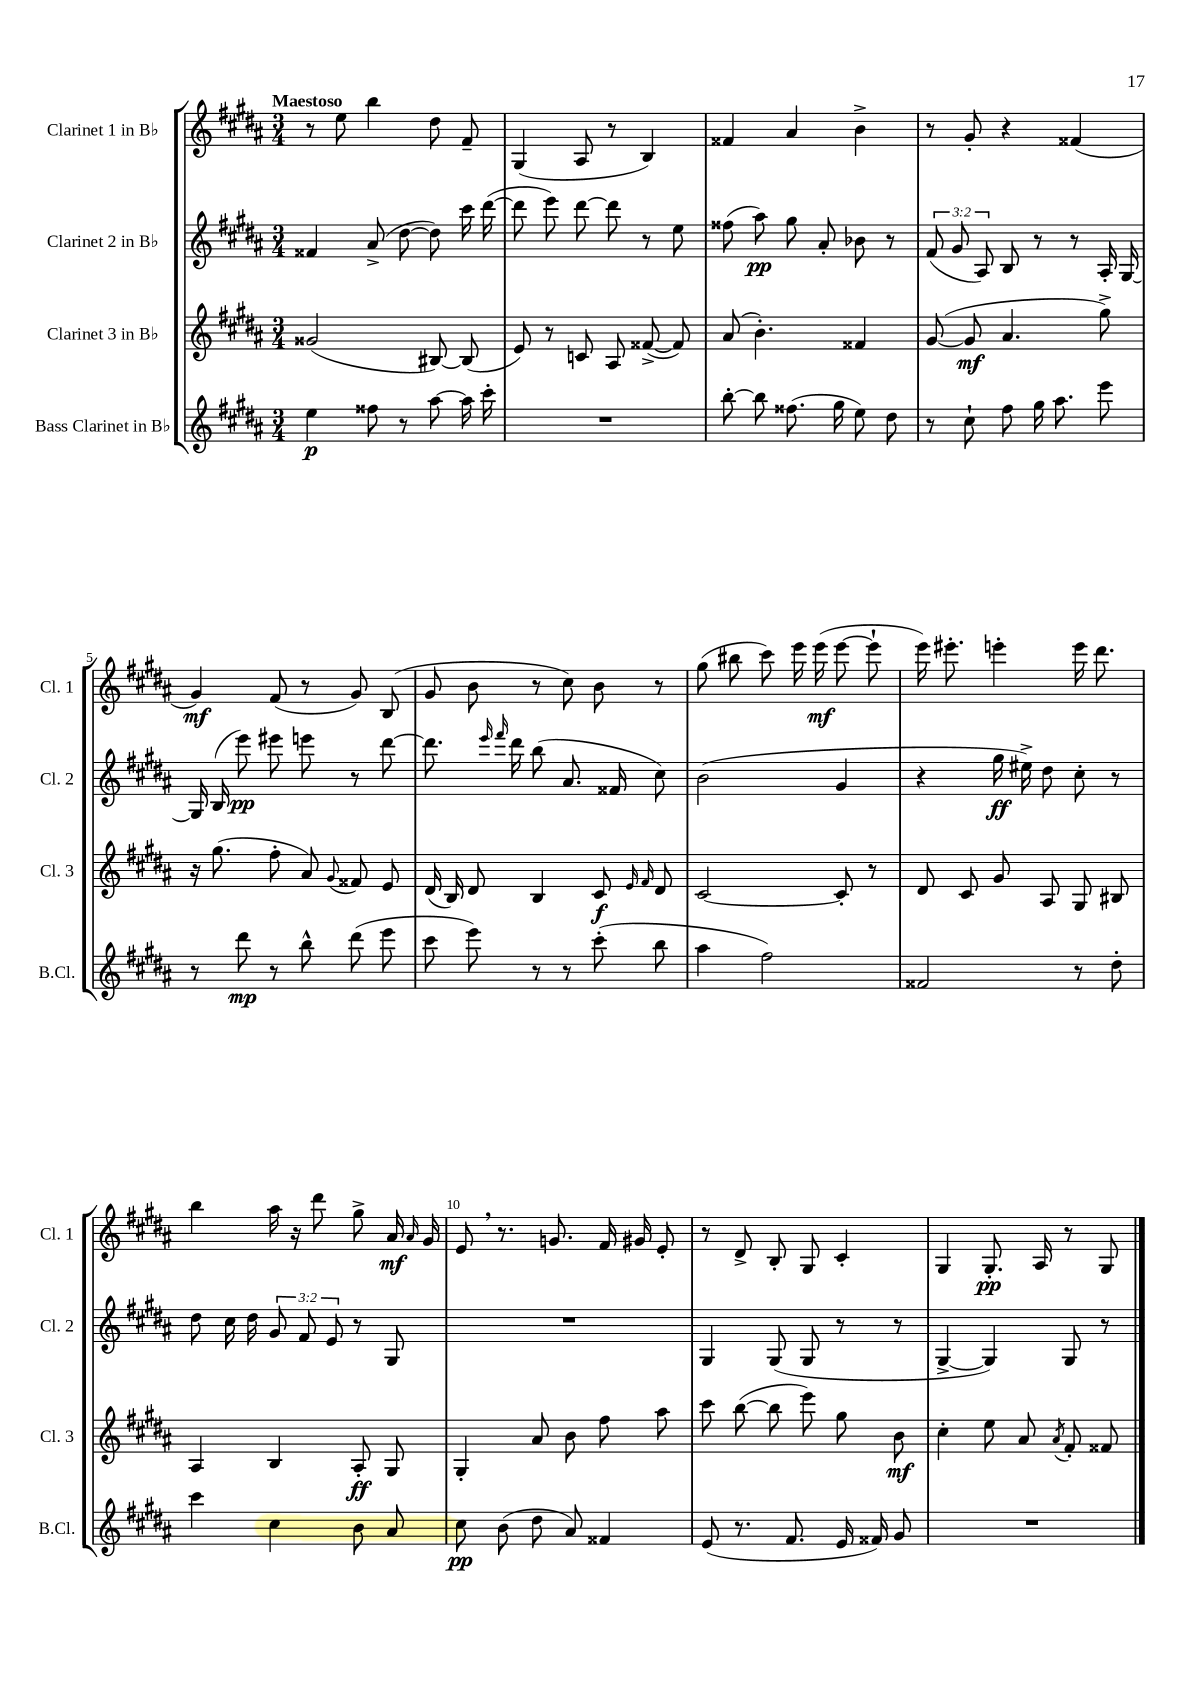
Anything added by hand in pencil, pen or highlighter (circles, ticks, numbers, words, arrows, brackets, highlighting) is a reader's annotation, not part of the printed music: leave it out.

**kern	**dynam	**kern	**dynam	**kern	**dynam	**kern	**dynam
*part4	*part4	*part3	*part3	*part2	*part2	*part1	*part1
*staff4	*staff4	*staff3	*staff3	*staff2	*staff2	*staff1	*staff1
*I"Bass Clarinet in B♭	*	*I"Clarinet 3 in B♭	*	*I"Clarinet 2 in B♭	*	*I"Clarinet 1 in B♭	*
*I'B.Cl.	*	*I'Cl. 3	*	*I'Cl. 2	*	*I'Cl. 1	*
*clefG2	*	*clefG2	*	*clefG2	*	*clefG2	*
*k[f#c#g#d#a#]	*	*k[f#c#g#d#a#]	*	*k[f#c#g#d#a#]	*	*k[f#c#g#d#a#]	*
*M3/4	*	*M3/4	*	*M3/4	*	*M3/4	*
=1	=1	=1	=1	=1	=1	=1	=1
!	!	!	!	!	!	!LO:TX:a:B:t=Maestoso	!
4ee\	p	(2g##X/	.	4f##X/	.	8r	.
.	.	.	.	.	.	8ee\	.
8ff##X\	.	.	.	(8a#^/	.	4bb\	.
8r	.	.	.	[8dd#\	.	.	.
[8aa#\	.	[8B#X/)	.	8dd#\])	.	8dd#\	.
16aa#\]	.	(8B#/]	.	16ccc#\	.	8f#~/	.
16ccc#'\	.	.	.	([16ddd#\	.	.	.
=2	=2	=2	=2	=2	=2	=2	=2
2.r	.	8e/)	.	8ddd#\]	.	(4G#/	.
.	.	8r	.	8eee\)	.	.	.
.	.	8cn/	.	[8ddd#\	.	8A#/	.
.	.	8A#/	.	8ddd#\]	.	8r	.
.	.	([8f##X^/	.	8r	.	4B/)	.
.	.	8f##/])	.	8ee\	.	.	.
=3	=3	=3	=3	=3	=3	=3	=3
[8bb'\	.	(8a#/	.	(8ff##X\	.	4f##X/	.
8bb\]	.	4.b'\)	.	8aa#\)	pp	.	.
(8.ff##X\	.	.	.	8gg#\	.	4a#/	.
.	.	.	.	8a#'/	.	.	.
16gg#\	.	.	.	.	.	.	.
8ee\)	.	4f##X/	.	8b-X\	.	4b^\	.
8dd#\	.	.	.	8r	.	.	.
=4	=4	=4	=4	=4	=4	=4	=4
8r	.	([8g#/	.	(12f#/	.	8r	.
.	.	.	.	12g#/	.	.	.
8cc#`\	.	8g#/]	mf	.	.	8g#'/	.
.	.	.	.	12A#/)	.	.	.
8ff#\	.	4.a#/	.	8B/	.	4r	.
16gg#\	.	.	.	8r	.	.	.
8.aa#\	.	.	.	.	.	.	.
.	.	.	.	8r	.	(4f##X/	.
8eee\	.	8gg#^\)	.	16A#'/	.	.	.
.	.	.	.	[16G#/	.	.	.
!!LO:LB:g=z
=5	=5	=5	=5	=5	=5	=5	=5
8r	.	16r	.	16G#/]	.	4g#/)	mf
.	.	(8.gg#\	.	(16B/	.	.	.
8ddd#\	mp	.	.	8eee\)	pp	.	.
8r	.	8ff#'\	.	8eee#X\	.	(8f#/	.
8bb^^\	.	8a#/)	.	8eeen\	.	8r	.
.	.	8qqg#/	.	.	.	.	.
(8ddd#\	.	8f##X/	.	8r	.	8g#/)	.
8eee\	.	8e/	.	[8ddd#\	.	(8B/	.
=6	=6	=6	=6	=6	=6	=6	=6
8ccc#\	.	(16d#/	.	8.ddd#\]	.	8g#/	.
.	.	16B/)	.	.	.	.	.
8eee\)	.	8d#/	.	.	.	8b\	.
.	.	.	.	16qqeee/	.	.	.
.	.	.	.	16qqfff#/	.	.	.
.	.	.	.	16ddd#\	.	.	.
8r	.	4B/	.	(8bb\	.	8r	.
8r	.	.	.	8.a#/	.	8cc#\)	.
(8ccc#'\	.	8c#/	f	.	.	8b\	.
.	.	.	.	16f##X/	.	.	.
.	.	16qqe/	.	.	.	.	.
.	.	16qqf#/	.	.	.	.	.
8bb\	.	8d#/	.	8cc#\)	.	8r	.
=7	=7	=7	=7	=7	=7	=7	=7
4aa#\	.	[2c#/	.	(2b\	.	(8gg#\	.
.	.	.	.	.	.	8bb#X\	.
2ff#\)	.	.	.	.	.	8ccc#\)	.
.	.	.	.	.	.	16eee\	.
.	.	.	.	.	.	(16eee\	mf
.	.	8c#'/]	.	4g#/	.	[8eee\	.
.	.	8r	.	.	.	8eee`\]	.
=8	=8	=8	=8	=8	=8	=8	=8
2f##X/	.	8d#/	.	4r	.	16eee\)	.
.	.	.	.	.	.	8.eee#X'\	.
.	.	8c#/	.	.	.	.	.
.	.	8g#/	.	16gg#\	ff	4eeen'\	.
.	.	.	.	16ee#X^\)	.	.	.
.	.	8A#/	.	8dd#\	.	.	.
8r	.	8G#/	.	8cc#'\	.	16eee\	.
.	.	.	.	.	.	8.ddd#\	.
8dd#'\	.	8B#X/	.	8r	.	.	.
!!LO:LB:g=z
=9	=9	=9	=9	=9	=9	=9	=9
4ccc#\	.	4A#/	.	8dd#\	.	4bb\	.
.	.	.	.	16cc#\	.	.	.
.	.	.	.	16dd#\	.	.	.
4cc#\	.	4B/	.	12g#/	.	16aa#\	.
.	.	.	.	.	.	16r	.
.	.	.	.	12f#/	.	.	.
.	.	.	.	.	.	8ddd#\	.
.	.	.	.	12e/	.	.	.
8b\	.	8A#'/	ff	8r	.	8gg#^\	.
8a#/	.	8G#/	.	8G#/	.	16a#/	mf
.	.	.	.	.	.	16qqa#/	.
.	.	.	.	.	.	16g#/	.
=10	=10	=10	=10	=10	=10	=10	=10
8cc#\	pp	4G#'/	.	2.r	.	8e,/	.
(8b\	.	.	.	.	.	8.r	.
8dd#\	.	8a#/	.	.	.	.	.
.	.	.	.	.	.	8.gn/	.
8a#/)	.	8b\	.	.	.	.	.
4f##X/	.	8ff#\	.	.	.	16f#/	.
.	.	.	.	.	.	16g#X/	.
.	.	8aa#\	.	.	.	8e'/	.
=11	=11	=11	=11	=11	=11	=11	=11
(8e/	.	8ccc#\	.	4G#/	.	8r	.
8.r	.	([8bb\	.	.	.	8d#^/	.
.	.	8bb\]	.	(8G#/	.	8B'/	.
8.f#/	.	.	.	.	.	.	.
.	.	8eee\)	.	8G#/	.	8G#/	.
16e/	.	8gg#\	.	8r	.	4c#'/	.
16f##X/)	.	.	.	.	.	.	.
8g#/	.	8b\	mf	8r	.	.	.
=12	=12	=12	=12	=12	=12	=12	=12
2.r	.	4cc#'\	.	[4G#^/	.	4G#/	.
.	.	8ee\	.	4G#/])	.	8.G#'/	pp
.	.	8a#/	.	.	.	.	.
.	.	.	.	.	.	16A#/	.
.	.	8qa#/	.	.	.	.	.
.	.	8f#'/	.	8G#/	.	8r	.
.	.	8f##X/	.	8r	.	8G#/	.
==	==	==	==	==	==	==	==
*-	*-	*-	*-	*-	*-	*-	*-
